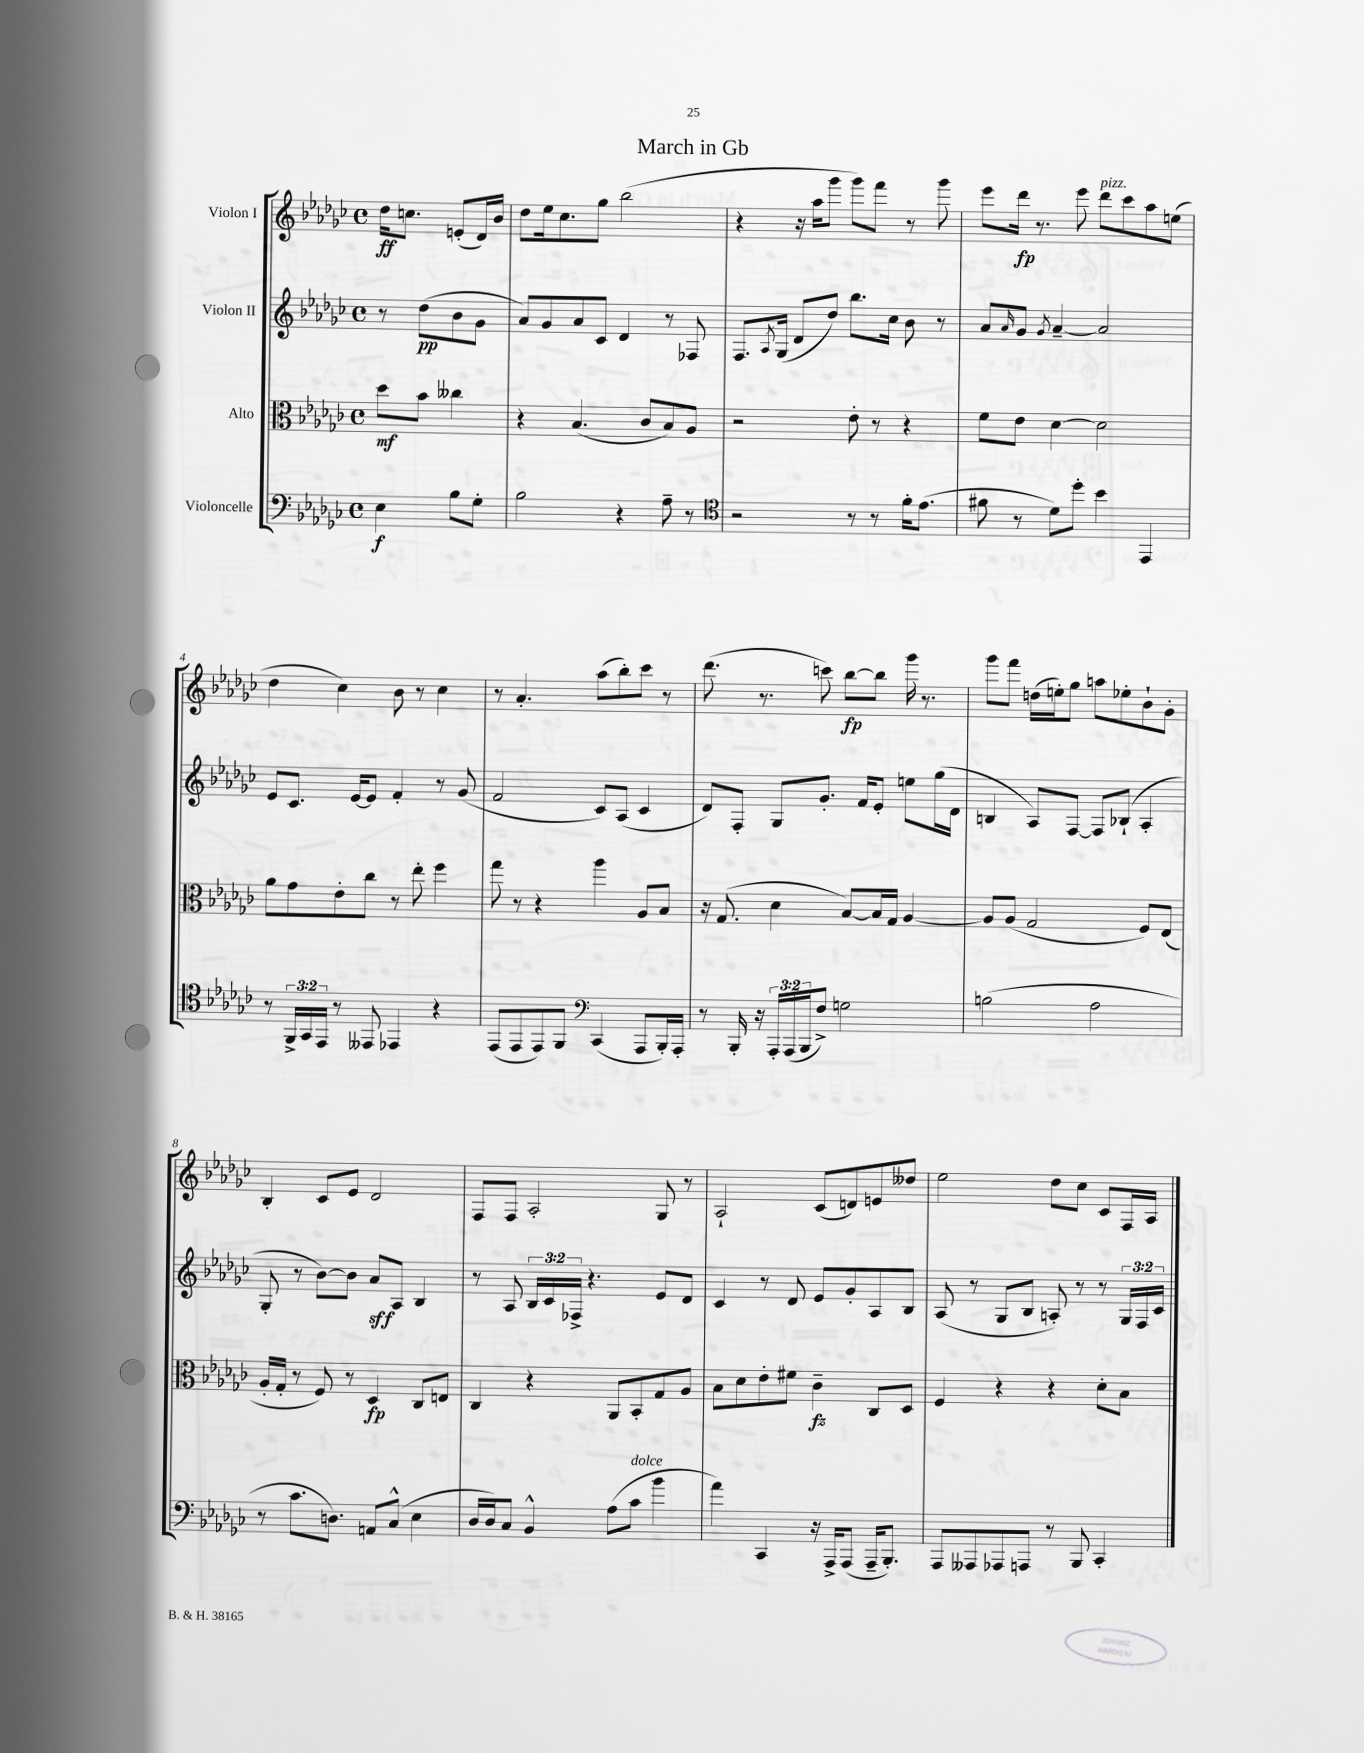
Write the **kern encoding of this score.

**kern	**dynam	**kern	**dynam	**kern	**dynam	**kern	**dynam
*part4	*part4	*part3	*part3	*part2	*part2	*part1	*part1
*staff4	*staff4	*staff3	*staff3	*staff2	*staff2	*staff1	*staff1
*I"Violoncelle	*	*I"Alto	*	*I"Violon II	*	*I"Violon I	*
*clefF4	*	*clefC3	*	*clefG2	*	*clefG2	*
*k[b-e-a-d-g-c-]	*	*k[b-e-a-d-g-c-]	*	*k[b-e-a-d-g-c-]	*	*k[b-e-a-d-g-c-]	*
*M4/4	*	*M4/4	*	*M4/4	*	*M4/4	*
*met(c)	*	*met(c)	*	*met(c)	*	*met(c)	*
=	=	=	=	=	=	=	=
4E-\	f	8dd-\L	mf	8r	.	16dd-\KL	ff
.	.	.	.	.	.	8.ccn\J	.
.	.	8b-\J	.	(8dd-\L	pp	.	.
8B-\L	.	4cc--X\	.	8b-\	.	(8en'/L	.
8G-'\J	.	.	.	8g-\J	.	16d-/L)	.
.	.	.	.	.	.	16b-/JJ	.
=1	=1	=1	=1	=1	=1	=1	=1
2B-\	.	4r	.	8a-/L)	.	8dd-\L	.
.	.	.	.	8g-/	.	16ee-\k	.
.	.	.	.	.	.	8.cc-\	.
.	.	(4.B-/	.	8a-/	.	.	.
.	.	.	.	8c-/J	.	8gg-\J	.
4r	.	.	.	4d-/	.	(2bb-\	.
.	.	8c-/L	.	.	.	.	.
8A-~\	.	8B-/)	.	8r	.	.	.
8r	.	8A-/J	.	8F-X/	.	.	.
=2	=2	=2	=2	=2	=2	=2	=2
*clefC4	*	*	*	*	*	*	*
2r	.	2r	.	8.F/L	.	4r	.
.	.	.	.	8qA-/	.	.	.
.	.	.	.	(16G-/Jk	.	.	.
.	.	.	.	8d-/L	.	16r	.
.	.	.	.	.	.	16aa-\KL	.
.	.	.	.	8dd-/J)	.	8ggg-\J	.
8r	.	8e-'\	.	8.bb-\L	.	8ggg-\L)	.
8r	.	8r	.	.	.	8fff\J	.
.	.	.	.	16cc-\Jk	.	.	.
16f'\KL	.	4r	.	8b-\	.	8r	.
(8.e-\J	.	.	.	.	.	.	.
.	.	.	.	8r	.	8ggg-\	.
=3	=3	=3	=3	=3	=3	=3	=3
8f#X\	.	8f\L	.	8a-/L	.	8eee-\L	.
.	.	.	.	16qqa-/	.	.	.
8r	.	8e-\J	.	8g-/J	.	16ddd-\Jk	fp
.	.	.	.	.	.	8.r	.
.	.	.	.	8qg-/	.	.	.
8d-\L)	.	[4d-\	.	[4a-~/	.	.	.
8dd-'\J	.	.	.	.	.	8eee-\	.
!	!	!	!	!	!	!LO:TX:a:i:t=pizz.	!
4b-\	.	2d-\]	.	2a-/]	.	8ddd-\L	.
.	.	.	.	.	.	8ccc-\	.
4EE-/	.	.	.	.	.	8aa-\	.
.	.	.	.	.	.	(8een\J	.
!!LO:LB:g=z
=4	=4	=4	=4	=4	=4	=4	=4
8r	.	8a-\L	.	8e-/L	.	4dd-\	.
24FF^/LL	.	8g-\	.	8.c-/J	.	.	.
24GG-/	.	.	.	.	.	.	.
24EE-/JJ	.	.	.	.	.	.	.
8r	.	8e-'\	.	.	.	4cc-\)	.
.	.	.	.	[16e-/KL	.	.	.
8EE--X/	.	8cc-\J	.	8e-/J]	.	.	.
4EE-X/	.	8r	.	4f'/	.	8b-\	.
.	.	8ee-'\	.	.	.	8r	.
4r	.	4ff\	.	8r	.	4cc-\	.
.	.	.	.	(8g-/	.	.	.
=5	=5	=5	=5	=5	=5	=5	=5
(8EE-/L	.	8gg-\	.	2f/	.	8r	.
8EE-/	.	8r	.	.	.	4.a-'/	.
8EE-/)	.	4r	.	.	.	.	.
8FF/J	.	.	.	.	.	.	.
*clefF4	*	*	*	*	*	*	*
(4CC-/	.	4aa-\	.	8c-/L)	.	(8aa-\L	.
.	.	.	.	(8A-/J	.	8bb-'\)	.
8AAA-/L	.	8A-/L	.	4c-/	.	8ccc-\J	.
16BBB-'/L)	.	8B-/J	.	.	.	8r	.
16AAA-'/JJ	.	.	.	.	.	.	.
=6	=6	=6	=6	=6	=6	=6	=6
8r	.	16r	.	8d-/L)	.	(8.ddd-\	.
.	.	(8.G-/	.	.	.	.	.
16BBB-'/	.	.	.	8F'/J	.	.	.
16r	.	.	.	.	.	8.r	.
24AAA-'/LL	.	4d-\	.	8G-/L	.	.	.
(24AAA-/	.	.	.	.	.	.	.
24BBB-/J	.	.	.	.	.	.	.
8F^/J)	.	.	.	8.g-'/J	.	8cccn\)	.
2Gn\	.	[8B-/L)	.	.	.	[8bb-\L	fp
.	.	.	.	16f/KL	.	.	.
.	.	16B-/L]	.	8e-'/J	.	8bb-\J]	.
.	.	16G-/JJ	.	.	.	.	.
.	.	[4A-/	.	8een\L	.	16ggg-\	.
.	.	.	.	.	.	8.r	.
.	.	.	.	(16gg-\L	.	.	.
.	.	.	.	16d-\JJ	.	.	.
=7	=7	=7	=7	=7	=7	=7	=7
(2Bn\	.	8A-/L]	.	4Bn/	.	8ggg-\L	.
.	.	(8A-/J	.	.	.	8fff\J	.
.	.	2G-/	.	8A-/L)	.	(16ddn\LL	.
.	.	.	.	.	.	16een'\J)	.
.	.	.	.	[8F/J	.	8gg-\J	.
2A-\	.	.	.	8F/L]	.	8aan\L	.
.	.	.	.	(8B-X`/J	.	8ee-X'\	.
.	.	8F/L)	.	4A-'/	.	8b-`\	.
.	.	(8E-/J	.	.	.	8g-'\J	.
!!LO:LB:g=z
=8	=8	=8	=8	=8	=8	=8	=8
8r	.	16A-'/LL	.	8G-'/	.	4B-'/	.
.	.	16G-'/JJ	.	.	.	.	.
8.c-\L	.	8r	.	8r	.	.	.
.	.	8F/)	.	[8b-\L)	.	8c-/L	.
8.Dn\J)	.	.	.	.	.	.	.
.	.	8r	.	8b-\J]	.	8e-/J	.
8AAn/L	.	4D-/	fp	8a-/L	sff	2d-/	.
(8C-^^/J	.	.	.	8A-/J	.	.	.
4E-\	.	8C-/L	.	4B-/	.	.	.
.	.	8En/J	.	.	.	.	.
=9	=9	=9	=9	=9	=9	=9	=9
16D-/LL	.	4C-/	.	8r	.	8F/L	.
16D-/J)	.	.	.	.	.	.	.
8C-/J	.	.	.	8A-/	.	8F/J	.
4BB-^^/	.	4r	.	24B-/LL	.	2A-'/	.
.	.	.	.	24c-/	.	.	.
.	.	.	.	24F-X^/JJ	.	.	.
.	.	.	.	4.r	.	.	.
(8A-\L	.	8AA-/L	.	.	.	.	.
!LO:TX:a:i:t=dolce	!	!	!	!	!	!	!
8c-\J	.	8BB-'/	.	.	.	.	.
4b-\	.	8G-/	.	8e-/L	.	8G-/	.
.	.	8A-/J	.	8d-/J	.	8r	.
=10	=10	=10	=10	=10	=10	=10	=10
4a-\)	.	8B-\L	.	4c-/	.	2A-`/	.
.	.	8d-\	.	.	.	.	.
4CC-/	.	8e-'\	.	8r	.	.	.
.	.	8f#X\J	.	8d-/	.	.	.
16r	.	4c-~\	fz	8e-/L	.	(8c-/L	.
16AAA-^/KL	.	.	.	.	.	.	.
(8AAA-/J	.	.	.	8g-'/	.	8dn/)	.
16AAA-~/KL	.	8C-/L	.	8A-/	.	8en/	.
8.BBB-'/J)	.	.	.	.	.	.	.
.	.	8D-/J	.	8B-/J	.	8dd--X/J	.
=11	=11	=11	=11	=11	=11	=11	=11
8AAA-/L	.	4F/	.	(8A-/	.	2ee-\	.
8AAA--X/	.	.	.	8r	.	.	.
8AAA-X/	.	4r	.	8G-/L	.	.	.
8AAAn/J	.	.	.	8B-/J	.	.	.
8r	.	4r	.	8An'/)	.	8dd-\L	.
8BBB-/	.	.	.	8r	.	8cc-\J	.
4CC-'/	.	8d-'\L	.	8r	.	8c-/L	.
.	.	8B-\J	.	24G-/LL	.	16F/L	.
.	.	.	.	24F/	.	.	.
.	.	.	.	.	.	16A-/JJ	.
.	.	.	.	24c-/JJ	.	.	.
==	==	==	==	==	==	==	==
*-	*-	*-	*-	*-	*-	*-	*-
